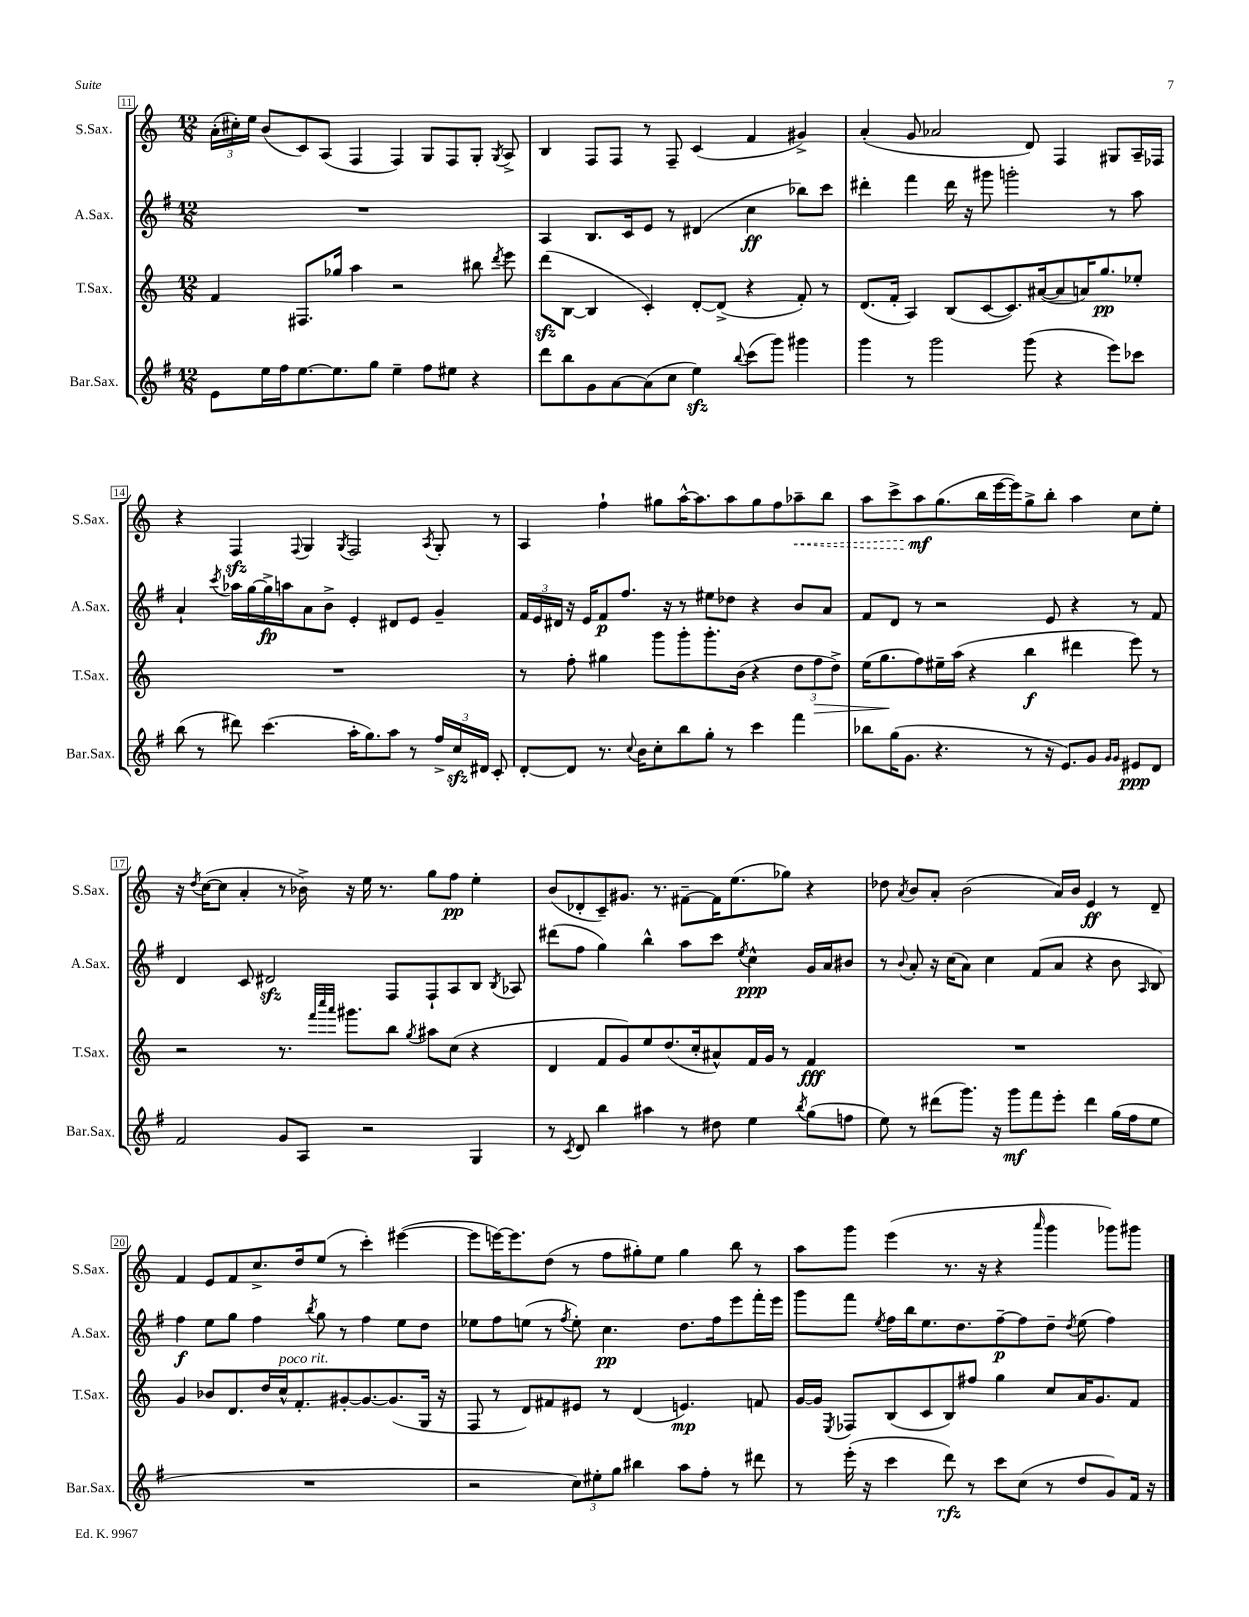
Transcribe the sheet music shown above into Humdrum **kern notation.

**kern	**kern	**kern	**kern
*staff4	*staff3	*staff2	*staff1
*clefG2	*clefG2	*clefG2	*clefG2
*k[f#]	*k[]	*k[f#]	*k[]
*M12/8	*M12/8	*M12/8	*M12/8
8e	4f	1.r	(24a'
.	.	.	24cc#')
.	.	.	24ee
16ee	.	.	(8b
16ff#	.	.	.
[8.ee	8.F#	.	8c)
.	.	.	(8A
8.ee]	16gg-	.	.
.	4aa	.	4F
8gg	.	.	.
4ee~	2r	.	4F)
8ff#	.	.	8G
8ee#	.	.	8F
4r	8bb#	.	8G'
.	8qddd	.	8qG
.	8eee	.	8A^
=	=	=	=
8ddd	(8ddd	4A	4B
8bb	[8B	.	.
8g	4B]	8.B	8F
[8a	.	.	8F
.	.	16c	.
(8a]	4c')	8e	8r
8cc	.	8r	8F~
4ee)	[8d'	(4d#	(4c
.	(8d^]	.	.
8qqbb	.	.	.
(8ccc	4r	4cc	4f
8ggg)	.	.	.
4ggg#	8f')	8bb-)	4g#^)
.	8r	8ccc	.
=	=	=	=
4ggg	(8.d	4ddd#'	(4a'
.	16f'	.	.
8r	4A)	4fff#	8g
2ggg	.	.	2a-
.	(8B	16ddd#	.
.	.	16r	.
.	[8c	8ggg#	.
.	8.c])	2ggg'	.
(8ggg	.	.	8d)
.	([16a#	.	.
4r	8a#]	.	4F
.	16a)	.	.
.	8.gg	.	.
8eee)	.	8r	8G#
8ccc-	8ee-'	8aa	16A~
.	.	.	16F-
=	=	=	=
(8bb	1.r	4a`	4r
8r	.	.	.
.	.	8qccc	.
8ddd#)	.	16aa-	4F
.	.	[16gg	.
(4.ccc	.	16gg^]	.
.	.	16aa	.
.	.	.	8qqF
.	.	8a	4G
.	.	8b^	.
.	.	.	8qG
16aa'	.	4e'	2F
8.gg)	.	.	.
8aa	.	8d#	.
8r	.	8e	.
.	.	.	8qA
24ff#^	.	4g~	8G'
24cc	.	.	.
24d#	.	.	.
8c'	.	.	8r
=	=	=	=
[8d'	8r	24f#	4A
.	.	24e	.
.	.	24d#	.
8d]	8ff'	16r	.
.	.	16e	.
8.r	4gg#	8f#	4ff`
.	.	8.ff#	.
8qqcc	.	.	.
16b	.	.	.
8cc'	8ggg	.	8gg#
.	.	16r	.
8bb	8ggg'	8r	[16aa^^
.	.	.	8.aa]
8gg'	8.ggg'	8ee#	.
8r	.	8dd-	8aa
.	(16b	.	.
4ccc	4r	4r	8gg#
.	.	.	8ff
4fff#	12dd	8b	8aa-~
.	12ff	.	.
.	.	8a	8bb
.	12dd^)	.	.
=	=	=	=
8bb-	(16ee	8f#	8aa
.	8.gg	.	.
(16gg	.	8d	8ccc^
8.g	.	.	.
.	8ff)	8r	8aa
4.r	16ee#~	2r	(8.gg
.	(16aa	.	.
.	4r	.	.
.	.	.	16bb
.	.	.	[16eee
.	.	.	16eee])
8r	4bb	.	8gg^
16r	.	8e	8bb'
8.e)	.	.	.
.	4ddd#	4r	4aa
8g	.	.	.
16qqg	.	.	.
16qqg	.	.	.
8e#	8eee)	8r	8cc
8d	8r	8f#	8ee'
=	=	=	=
2f#	2r	4d	16r
.	.	.	8qdd
.	.	.	([16cc
.	.	.	8cc]
.	.	8c	4a'
.	.	2d#	.
8g	8.r	.	8r
8A	.	.	16b-^)
.	32qqfff	.	.
.	32qqcccc	.	.
.	32qqaaa	.	.
.	8.ggg#	.	16r
2r	.	.	16ee
.	.	.	8.r
.	8bb	8F#	.
.	8qgg	.	.
.	8aa#	8F#`	8gg
.	(8cc	8A	8ff
4G	4r	8B	4ee'
.	.	8qB	.
.	.	8A-	.
=	=	=	=
8r	4d	(8ddd#	(8b
8qc	.	.	.
8d	.	8ff#	8d-'
4bb	8f	4gg)	8c~)
.	8g)	.	8.g#
4aa#	8ee	4bb^^	.
.	.	.	8.r
.	(8.dd	.	.
8r	.	8aa	[8f#~
.	16cc'	.	.
8dd#	8a#^^)	8ccc	16f#]
.	.	.	(8.ee
.	.	8qee	.
4ee	16f	4cc^^	.
.	16g	.	.
.	8r	.	8gg-)
8qbb	.	.	.
(8gg	4f	16g	4r
.	.	16a	.
8ff	.	8b#	.
=	=	=	=
8ee)	1.r	8r	8dd-
.	.	8qqb	8qa
8r	.	8a'	8b
(8ddd#	.	16r	8a'
.	.	(16cc	.
8.ggg)	.	8a)	(2b
.	.	4cc	.
16r	.	.	.
8ggg	.	.	.
8fff#	.	(8f#	.
8eee'	.	8a	16a)
.	.	.	16b
4ddd#	.	4r	4e
(16gg	.	8b	8r
16ff#	.	.	.
.	.	16qqA	.
8ee	.	8B)	8d~
=	=	=	=
1.r	4g	4ff#	4f
.	8b-	8ee	8e
.	8.d	8gg	8f
.	.	4ff#	8.cc^
.	16dd	.	.
.	16cc^^	.	.
.	8.f'	.	16dd
.	.	8qbb	.
.	.	8gg	(8ee
.	[8g#'	8r	8r
.	8.g#_	4ff#	4ccc')
.	(8.g#]	.	.
.	.	8ee	([4eee#
.	16G	8dd	.
.	16r	.	.
=	=	=	=
2r	8F	8ee-	8eee#]
.	8r	8ff#	[16eee)
.	.	.	8.eee]
.	8d)	(8ee	.
.	8f#	8r	(8dd
.	.	8qff#	.
12cc)	8e#	8ee')	8r
12ee#'	.	.	.
.	8r	4.cc	8ff
12gg	.	.	.
4bb#	(4d	.	8gg#')
.	.	.	8ee
8aa	4.e)	8.dd	4gg#
8ff#'	.	.	.
.	.	16ff#	.
8r	.	8eee	8bb
8ddd#	8f	16fff#'	8r
.	.	16eee	.
=	=	=	=
8r	[16g	8ggg	8aa
.	16g]	.	.
.	8qE	.	.
(16eee'	8F-	8fff#	8ggg
16r	.	.	.
.	.	8qee	.
4ccc	(8B	16ff#	(4eee
.	.	16bb	.
.	8c	8.ee	.
8ddd)	8B)	.	8.r
.	.	8.dd	.
8r	8ff#	.	.
.	.	.	16r
8ccc	4gg	[8ff#~	4r
(8cc	.	8ff#]	.
.	.	.	16qqaaa
8r	8cc	8dd~	4ggg
.	.	8qdd	.
8dd	16a	(8ee	.
.	8.g	.	.
8g)	.	4ff#)	8ggg-)
16f#	8f	.	8ggg#
16r	.	.	.
==	==	==	==
*-	*-	*-	*-
